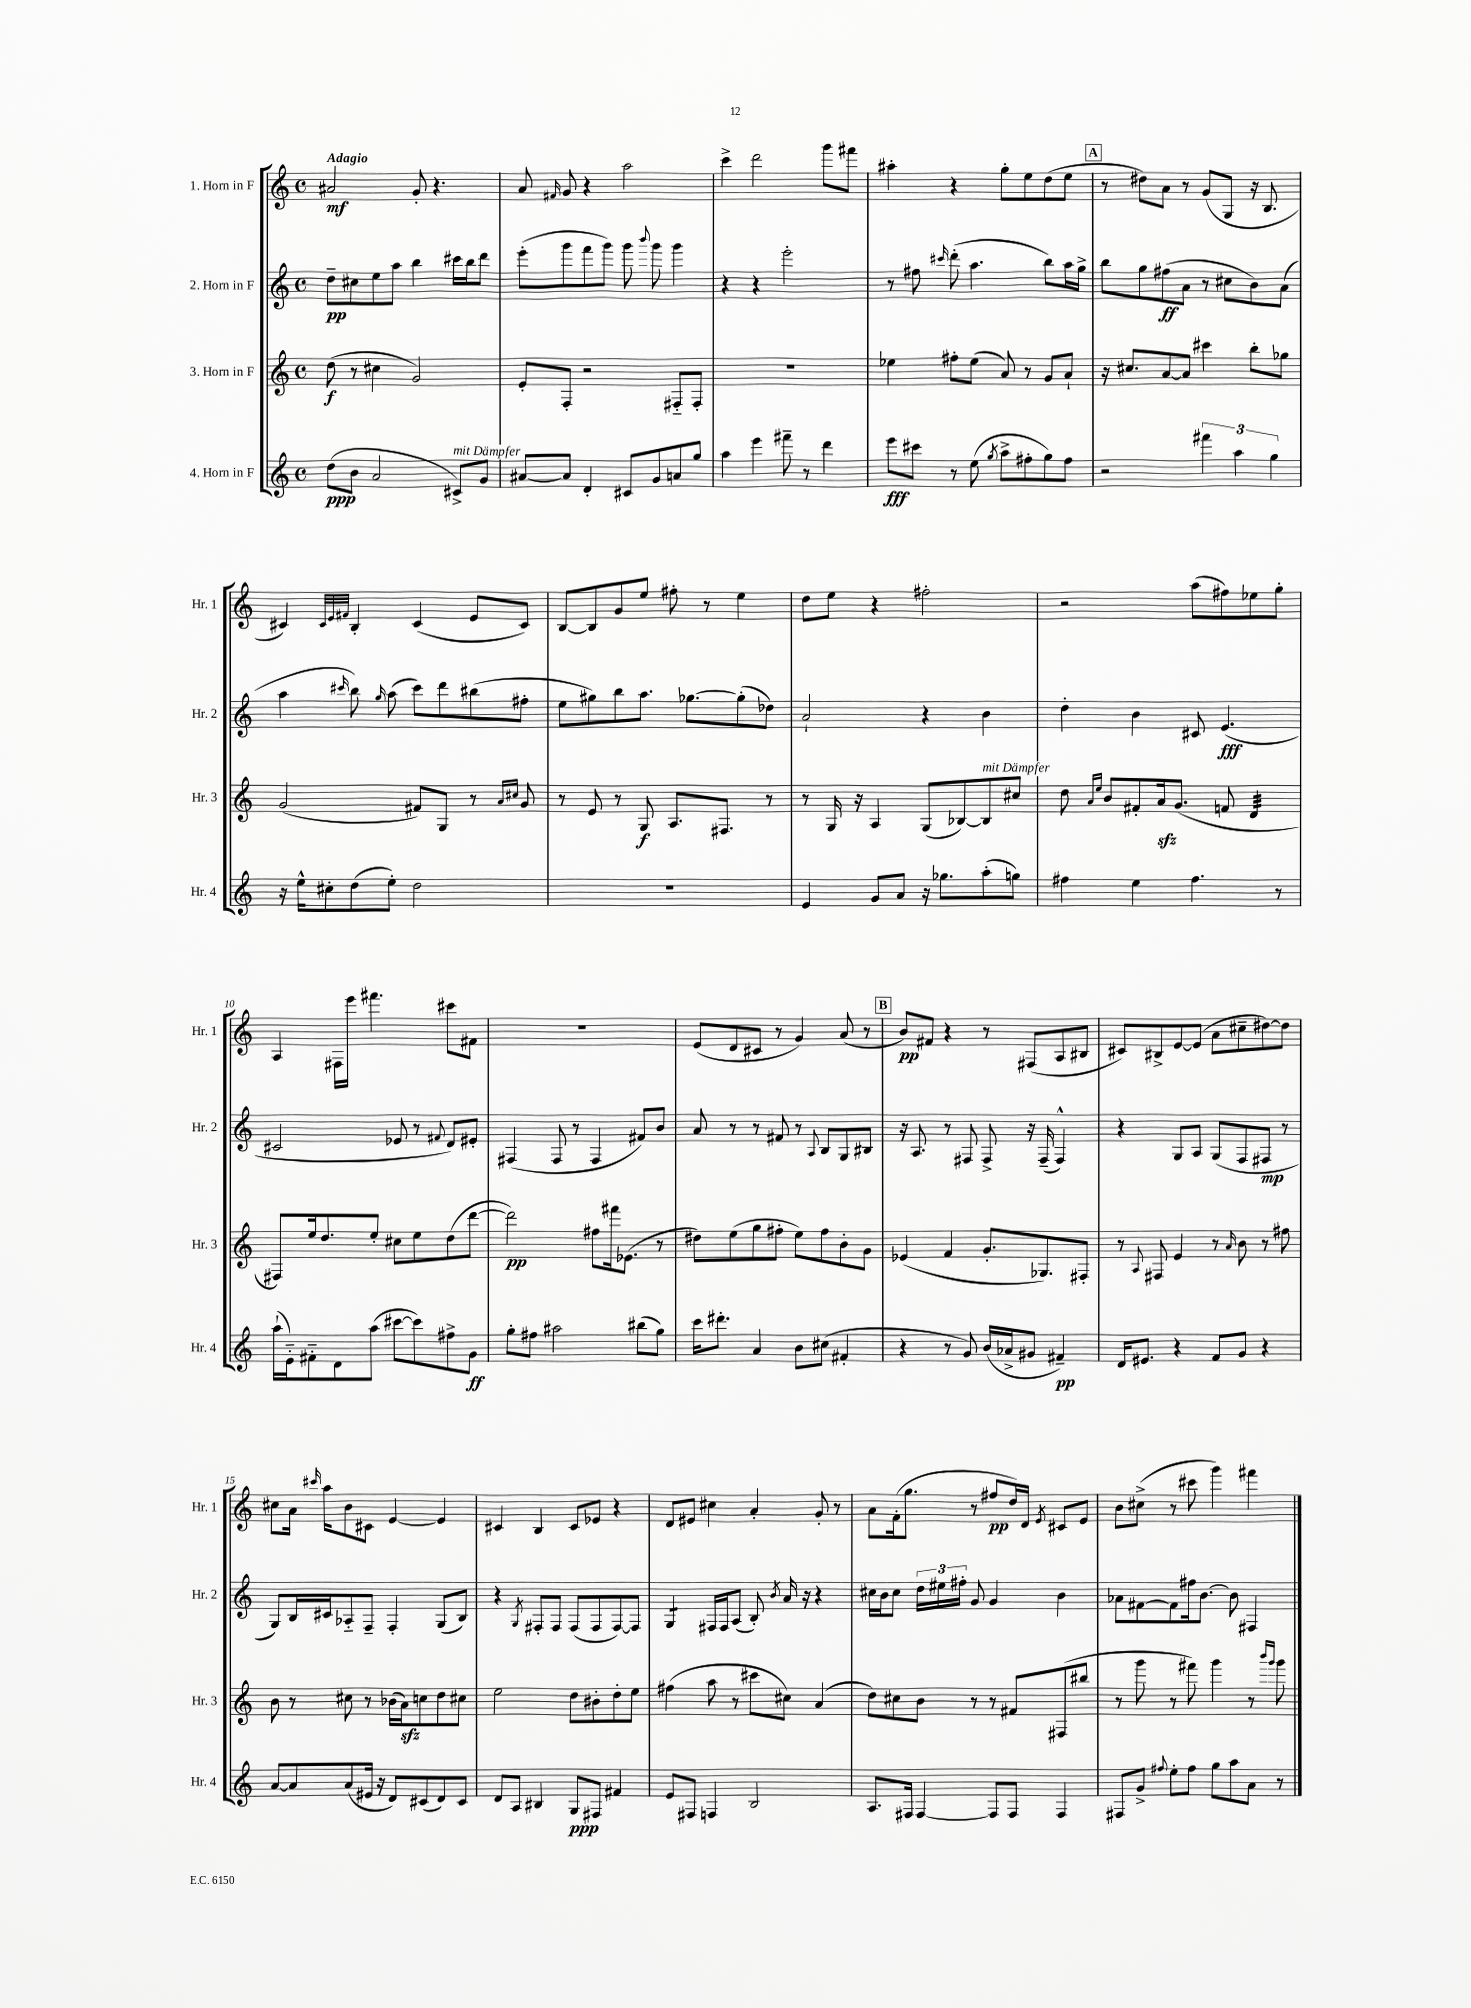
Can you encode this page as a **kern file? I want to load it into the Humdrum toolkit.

**kern	**dynam	**kern	**dynam	**kern	**dynam	**kern	**dynam
*part4	*part4	*part3	*part3	*part2	*part2	*part1	*part1
*staff4	*staff4	*staff3	*staff3	*staff2	*staff2	*staff1	*staff1
*I"4. Horn in F	*	*I"3. Horn in F	*	*I"2. Horn in F	*	*I"1. Horn in F	*
*I'Hr. 4	*	*I'Hr. 3	*	*I'Hr. 2	*	*I'Hr. 1	*
*clefG2	*	*clefG2	*	*clefG2	*	*clefG2	*
*k[]	*	*k[]	*	*k[]	*	*k[]	*
*M4/4	*	*M4/4	*	*M4/4	*	*M4/4	*
*met(c)	*	*met(c)	*	*met(c)	*	*met(c)	*
=1	=1	=1	=1	=1	=1	=1	=1
!	!	!	!	!	!	!LO:TX:a:B:t=Adagio	!
(8dd\L	ppp	(8dd\	f	8dd~\L	pp	2a#X/	mf
8b\J	.	8r	.	8cc#X\	.	.	.
2a/	.	4cc#X\	.	8ee\	.	.	.
.	.	.	.	8aa\J	.	.	.
.	.	2g/)	.	4bb\	.	8g'/	.
.	.	.	.	.	.	4.r	.
!LO:TX:a:i:t=mit Dämpfer	!	!	!	!	!	!	!
8c#X^/L)	.	.	.	16ccc#X\LL	.	.	.
.	.	.	.	16bb\J	.	.	.
8g/J	.	.	.	8ddd\J	.	.	.
=2	=2	=2	=2	=2	=2	=2	=2
[8a#X/L	.	8e'/L	.	(8eee'\L	.	8a/	.
.	.	.	.	.	.	16qqf#X/	.
8a#/J]	.	8F'/J	.	8ggg\	.	8g/	.
4d'/	.	2r	.	8fff\	.	4r	.
.	.	.	.	8ggg\J)	.	.	.
8c#X/L	.	.	.	8ggg\	.	2aa\	.
.	.	.	.	8qqbbb/	.	.	.
8g/	.	.	.	8ggg\	.	.	.
8an/	.	8F#X/L	.	4ggg\	.	.	.
8gg/J	.	8F#'/J	.	.	.	.	.
=3	=3	=3	=3	=3	=3	=3	=3
4aa\	.	1r	.	4r	.	4ccc^\	.
4eee\	.	.	.	4r	.	2ddd\	.
8fff#X~\	.	.	.	2eee'\	.	.	.
8r	.	.	.	.	.	.	.
4ddd\	.	.	.	.	.	8ggg\L	.
.	.	.	.	.	.	8fff#X\J	.
=4	=4	=4	=4	=4	=4	=4	=4
8eee\L	fff	4ee-X\	.	8r	.	4aa#X'\	.
8ccc#X\J	.	.	.	8ff#X\	.	.	.
.	.	.	.	16qqccc#X/	.	.	.
8r	.	8ff#X'\L	.	(8ddd'\	.	4r	.
(8ee\	.	(8ee-\J	.	4.aa\	.	.	.
8qgg/	.	.	.	.	.	.	.
8aa^\L	.	8a/)	.	.	.	8gg'\L	.
8ff#X'\	.	8r	.	.	.	8ee\	.
8gg\)	.	8g/L	.	8bb\L)	.	(8dd\	.
8ff#\J	.	8a`/J	.	16aa\L	.	8ee\J	.
.	.	.	.	16gg^\JJ	.	.	.
!!LO:REH:place=s1:t=A
=5	=5	=5	=5	=5	=5	=5	=5
2r	.	16r	.	8bb\L	.	8r	.
.	.	8.cc#X/L	.	.	.	.	.
.	.	.	.	8gg\	.	8dd#X\L)	.
.	.	[8a/	.	(8ff#X\	ff	8a\J	.
.	.	8a/J]	.	8a\J	.	8r	.
6fff#X\	.	4ccc#X\	.	8r	.	(8g/L	.
.	.	.	.	8cc#X\L	.	8G/J	.
6aa\	.	.	.	.	.	.	.
.	.	8bb'\L	.	8b\)	.	16r	.
.	.	.	.	.	.	8.B/	.
6gg\	.	.	.	.	.	.	.
.	.	8gg-X\J	.	(8a\J	.	.	.
!!LO:LB:g=z
=6	=6	=6	=6	=6	=6	=6	=6
16r	.	(2g/	.	4aa\	.	4c#X/)	.
16ee^^\KL	.	.	.	.	.	.	.
8cc#X'\	.	.	.	.	.	.	.
.	.	.	.	.	.	32qqc#/LLL	.
.	.	.	.	.	.	32qqe/	.
.	.	.	.	16qqccc#X/	.	32qqf#X/JJJ	.
(8dd\	.	.	.	8bb\)	.	4B'/	.
.	.	.	.	16qqgg/	.	.	.
8ee'\J)	.	.	.	(8aa\	.	.	.
2dd\	.	8f#X/L)	.	8ccc#\L)	.	(4c#/	.
.	.	8G/J	.	8ddd\	.	.	.
.	.	8r	.	(8bb#X\	.	8e/L	.
.	.	16qqa/LL	.	.	.	.	.
.	.	16qqcc#X/JJ	.	.	.	.	.
.	.	8g/	.	8ff#X'\J	.	8c#/J)	.
=7	=7	=7	=7	=7	=7	=7	=7
1r	.	8r	.	8ee\L	.	[8B/L	.
.	.	8e/	.	8gg#X\)	.	8B/]	.
.	.	8r	.	8bb\	.	8g/	.
.	.	8G/	f	8.aa\J	.	8ee/J	.
.	.	8.A/L	.	.	.	8ff#X'\	.
.	.	.	.	[8.gg-X\L	.	.	.
.	.	.	.	.	.	8r	.
.	.	8.F#X/J	.	.	.	.	.
.	.	.	.	(8gg-'\]	.	4ee\	.
.	.	8r	.	8dd-X\J)	.	.	.
=8	=8	=8	=8	=8	=8	=8	=8
4e/	.	8r	.	2a`/	.	8dd\L	.
.	.	16G/	.	.	.	8ee\J	.
.	.	16r	.	.	.	.	.
8g/L	.	4A/	.	.	.	4r	.
8a/J	.	.	.	.	.	.	.
16r	.	(8G/L	.	4r	.	2ff#X'\	.
8.gg-X\L	.	.	.	.	.	.	.
.	.	[8B-X/)	.	.	.	.	.
!	!	!LO:TX:a:i:t=mit Dämpfer	!	!	!	!	!
(8aa'\	.	8B-/]	.	4b\	.	.	.
8ggn\J)	.	8cc#X/J	.	.	.	.	.
=9	=9	=9	=9	=9	=9	=9	=9
4ff#X\	.	8dd\	.	4dd'\	.	2r	.
.	.	16qqa/LL	.	.	.	.	.
.	.	16qqee/JJ	.	.	.	.	.
.	.	8b/L	.	.	.	.	.
4ee\	.	8f#X'/	.	4b\	.	.	.
.	.	16azz/k	.	.	.	.	.
.	.	(8.g/J	.	.	.	.	.
4.ff#\	.	.	.	8c#X/	.	(8aa\L	.
.	.	8fn/	.	(4.e/	fff	8ff#X\)	.
*	*	*tremolo	*	*	*	*	*
.	.	32d/LLL	.	.	.	8ee-X\	.
.	.	32d/	.	.	.	.	.
.	.	32d/	.	.	.	.	.
.	.	32d/	.	.	.	.	.
8r	.	32d/	.	.	.	8gg'\J	.
.	.	32d/	.	.	.	.	.
.	.	32d/	.	.	.	.	.
.	.	32d/JJJ	.	.	.	.	.
*	*	*Xtremolo	*	*	*	*	*
!!LO:LB:g=z
=10	=10	=10	=10	=10	=10	=10	=10
(16aa`\LL	.	8F#X/L)	.	2c#X/	.	4A/	.
16e\J)	.	.	.	.	.	.	.
8f#X\	.	16ee/k	.	.	.	.	.
.	.	8.dd/	.	.	.	.	.
8d\	.	.	.	.	.	16F#X\LL	.
.	.	.	.	.	.	16eee\JJ	.
(8aa\J	.	8ee'/J	.	.	.	4.fff#X\	.
[8ccc#X\L	.	8cc#X\L	.	8e-X/	.	.	.
8ccc#\])	.	8ee\	.	8r	.	.	.
.	.	.	.	8qqf#X/	.	.	.
8ff#X^\	.	(8dd\	.	8d/L)	.	8ccc#X\L	.
8g\J	ff	[8ddd\J	.	8e#X'/J	.	8f#X\J	.
=11	=11	=11	=11	=11	=11	=11	=11
8gg'\L	.	2ddd\])	pp	(4F#X/	.	1r	.
8ff#X\J	.	.	.	.	.	.	.
2aa#X\	.	.	.	8F#/	.	.	.
.	.	.	.	8r	.	.	.
.	.	8ff#X\L	.	4F#/	.	.	.
.	.	16fff#X\k	.	.	.	.	.
.	.	(8.e-X\J	.	.	.	.	.
(8bb#X\L	.	.	.	8f#X/L)	.	.	.
8gg\J)	.	8r	.	8b/J	.	.	.
=12	=12	=12	=12	=12	=12	=12	=12
16ccc\KL	.	8dd#X\L)	.	8a/	.	(8e/L	.
8.ddd#X'\J	.	.	.	.	.	.	.
.	.	(8ee\	.	8r	.	8d/	.
4a/	.	8gg\	.	8r	.	8c#X/J	.
.	.	8ff#X'\J	.	8f#X/	.	8r	.
8b\L	.	8ee\L)	.	8r	.	4g/)	.
.	.	.	.	8qqA/	.	.	.
(8cc#X\J	.	8ff#\	.	8B/L	.	.	.
4f#X'/	.	8b'\	.	8G/	.	(8a/	.
.	.	8g\J	.	8B#X/J	.	8r	.
!!LO:REH:place=s1:t=B
=13	=13	=13	=13	=13	=13	=13	=13
4r	.	(4e-X/	.	16r	.	8b/L)	pp
.	.	.	.	8.A/	.	.	.
.	.	.	.	.	.	8f#X/J	.
8r	.	4f/	.	8r	.	4r	.
8g/)	.	.	.	8F#X/	.	.	.
(16b/LL	.	8.g'/L	.	8F#^/	.	8r	.
16a-X^/J	.	.	.	.	.	.	.
8g#X/J	.	.	.	16r	.	(8F#X/L	.
.	.	8.G-X/)	.	(16F#~/	.	.	.
4f#X~/)	pp	.	.	4F#^^/)	.	8A/	.
.	.	8F#X'/J	.	.	.	8B#X/J	.
=14	=14	=14	=14	=14	=14	=14	=14
16d/KL	.	8r	.	4r	.	8c#X/L)	.
8.e#X/J	.	.	.	.	.	.	.
.	.	8qqA/	.	.	.	.	.
.	.	8F#X/	.	.	.	8B#X^/	.
4r	.	4e/	.	8G/L	.	[8e/	.
.	.	.	.	8A/J	.	(8e/J]	.
8f/L	.	8r	.	(8G/L	.	8a\L	.
.	.	16qqa/	.	.	.	.	.
8g/J	.	8b\	.	8F/	.	8cc#X~\	.
4r	.	8r	.	8F#X/J	mp	[8dd#X\)	.
.	.	8ff#X\	.	8r	.	8dd#\J]	.
!!LO:LB:g=z
=15	=15	=15	=15	=15	=15	=15	=15
[8a/L	.	8b\	.	8G/L)	.	8cc#X\L	.
8a/]	.	8r	.	16B/L	.	16a\Jk	.
.	.	.	.	.	.	16qqccc#X/	.
.	.	.	.	16c#X/J	.	16aa\KL	.
(8a/	.	8cc#X\	.	8A-X/	.	8b\	.
16e#X/Jk	.	8r	.	8F~/J	.	8c#X\J	.
16r	.	.	.	.	.	.	.
8d/L)	.	(16b-X\LL	.	4F'/	.	[4e/	.
.	.	16azz\J)	.	.	.	.	.
(8c#X/	.	8ccn\	.	.	.	.	.
8d/)	.	8dd\	.	(8G/L	.	4e/]	.
8c#/J	.	8cc#X\J	.	8B/J)	.	.	.
=16	=16	=16	=16	=16	=16	=16	=16
8d/L	.	2ee\	.	4r	.	4c#X/	.
8A/J	.	.	.	.	.	.	.
.	.	.	.	8qG/	.	.	.
4B#X/	.	.	.	8F#X'/L	.	4B/	.
.	.	.	.	8F#/J	.	.	.
8G/L	ppp	8dd\L	.	(8F#/L	.	8c#/L	.
8F#X/J	.	8b#X'\	.	8F#/	.	8e-X/J	.
4f#X/	.	8dd'\	.	[8F#/)	.	4r	.
.	.	8ee\J	.	8F#/J]	.	.	.
=17	=17	=17	=17	=17	=17	=17	=17
*	*	*	*	*tremolo	*	*	*
8e/L	.	(4ff#X\	.	8G/L	.	8d/L	.
8F#X/J	.	.	.	8G/J	.	8e#X/J	.
*	*	*	*	*Xtremolo	*	*	*
4Fn/	.	8aa\	.	16F#X/LL	.	4cc#X\	.
.	.	.	.	16F#/J	.	.	.
.	.	8r	.	(8A/J	.	.	.
2B/	.	8ccc#X\L	.	8B'/)	.	4a'/	.
.	.	.	.	8qb/	.	.	.
.	.	8cc#X\J)	.	16a/	.	.	.
.	.	.	.	16r	.	.	.
.	.	(4a/	.	4r	.	8g'/	.
.	.	.	.	.	.	8r	.
=18	=18	=18	=18	=18	=18	=18	=18
8.A/L	.	8dd\L)	.	16cc#X\LL	.	8a\L	.
.	.	.	.	16b\J	.	.	.
.	.	8cc#X\	.	8cc#\J	.	(16f'\k	.
16F#X/Jk	.	.	.	.	.	8.gg\J	.
[4F#/	.	8b\J	.	24dd\LL	.	.	.
.	.	.	.	24ee#X\	.	.	.
.	.	.	.	24ff#X'\JJ	.	.	.
.	.	8r	.	8g/	.	8r	.
8F#/L]	.	8r	.	4g/	.	8ff#X/L	pp
8F#/J	.	8f#X/L	.	.	.	16dd/L)	.
.	.	.	.	.	.	16d/JJ	.
.	.	.	.	.	.	8qe/	.
4F#/	.	(8F#X/	.	4b\	.	8c#X/L	.
.	.	8bb#X/J	.	.	.	8e/J	.
=19	=19	=19	=19	=19	=19	=19	=19
8F#X/L	.	8r	.	8a-X\L	.	8b\L	.
8g^/J	.	8ggg\	.	[8f#X\	.	(8cc#X^\J	.
8qqff#X/	.	.	.	.	.	.	.
8ee'\L	.	8r	.	8f#\]	.	8r	.
8ff#\J	.	8fff#X\)	.	16ff#X\k	.	8ccc#X\	.
.	.	.	.	[8.b\J	.	.	.
8gg\L	.	4ggg\	.	.	.	4ggg\)	.
8aa\	.	.	.	8b\]	.	.	.
8a\J	.	8r	.	4F#X/	.	4fff#X\	.
.	.	16qqbbb/LL	.	.	.	.	.
.	.	16qqggg/JJ	.	.	.	.	.
8r	.	8ggg\	.	.	.	.	.
==	==	==	==	==	==	==	==
*-	*-	*-	*-	*-	*-	*-	*-
